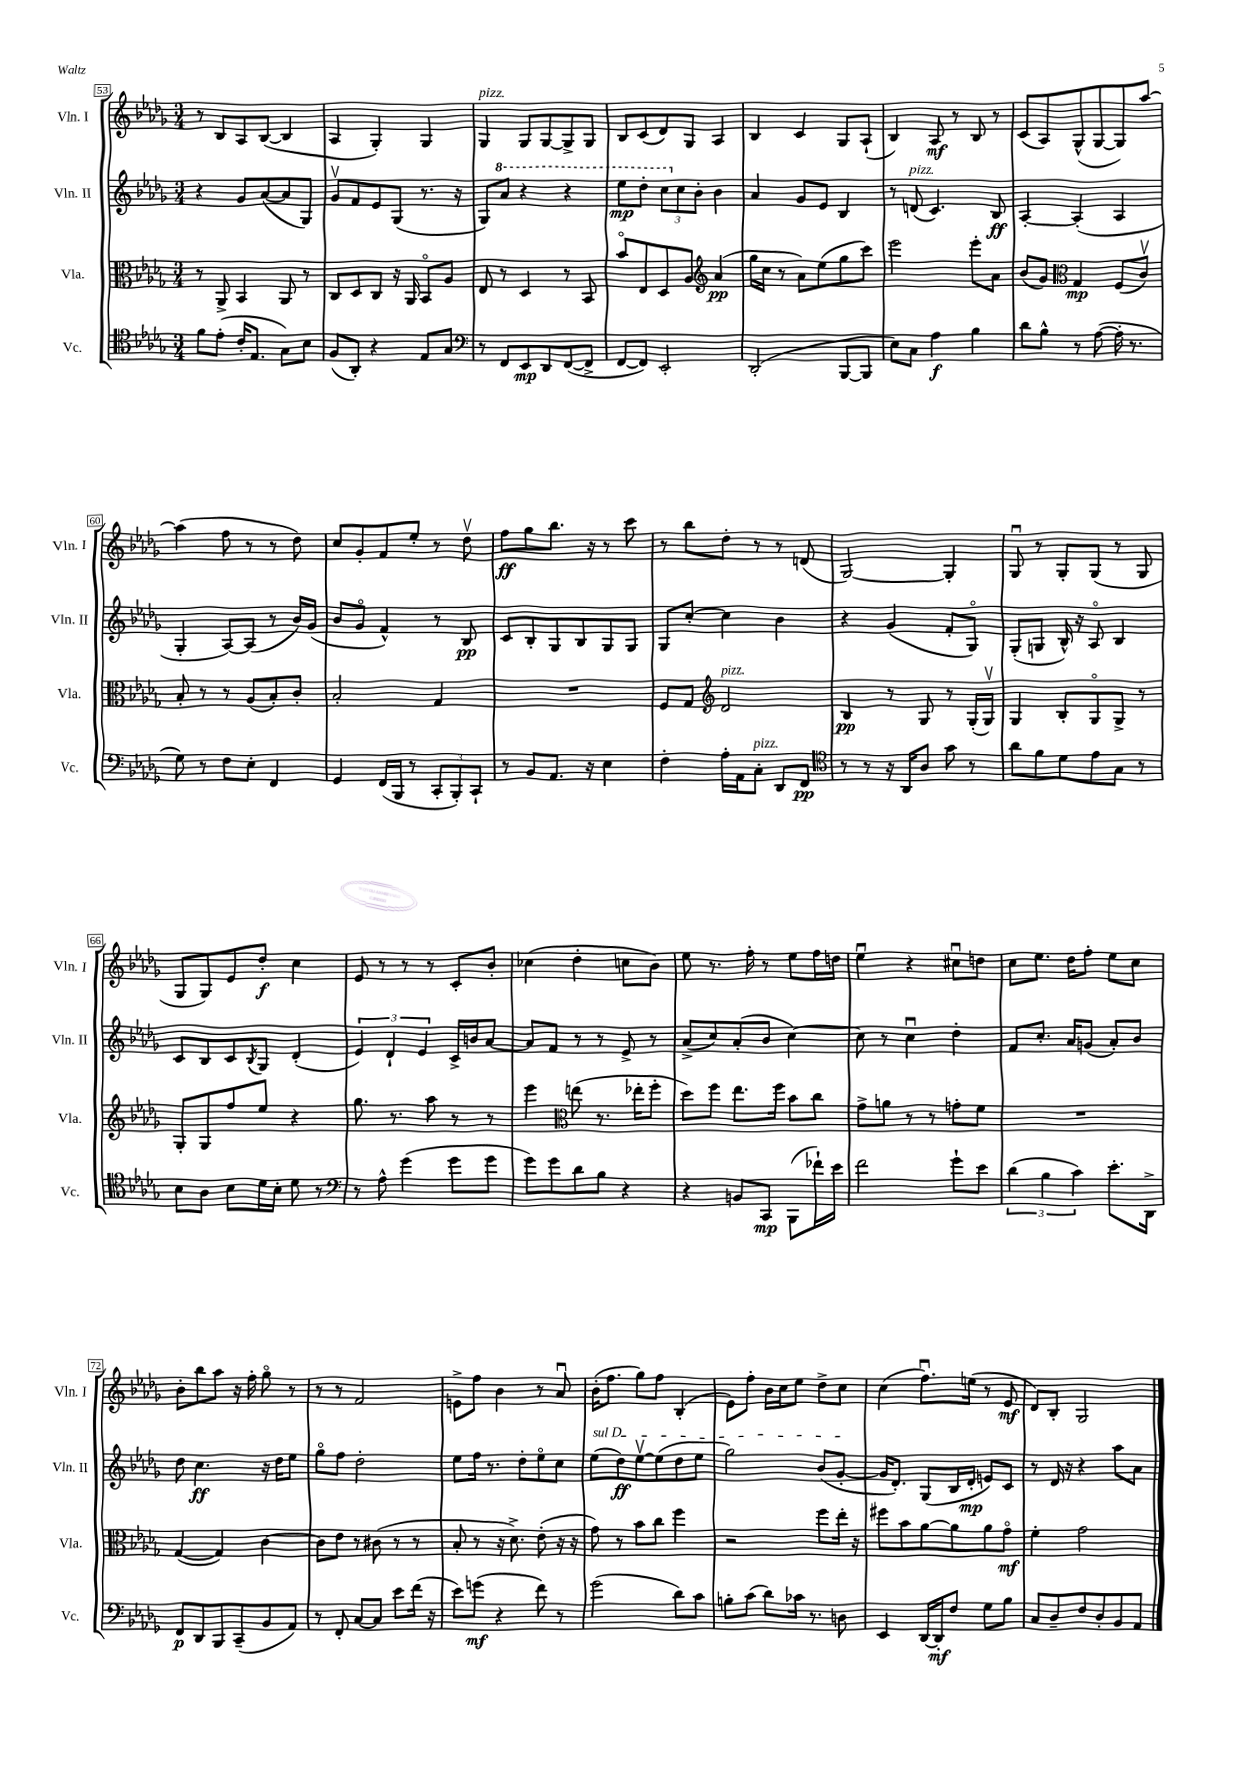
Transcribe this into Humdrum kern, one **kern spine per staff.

**kern	**kern	**kern	**kern
*staff4	*staff3	*staff2	*staff1
*clefC4	*clefC3	*clefG2	*clefG2
*k[b-e-a-d-g-]	*k[b-e-a-d-g-]	*k[b-e-a-d-g-]	*k[b-e-a-d-g-]
*M3/4	*M3/4	*M3/4	*M3/4
8f	8r	4r	8r
(8e-'	8AA-^	.	8B-
16c'	4BB-	8g-	8A-
8.E-	.	.	.
.	.	([8a-	([8B-
8G-)	8AA-	8a-]	4B-]
8B-	8r	8G-)	.
=	=	=	=
(8F	8C	8g-v	4A-
8AA-')	8D-	8f	.
4r	8C	8e-	4G-')
.	16r	(8G-	.
.	16AA-	.	.
8E-	8BB-o	8.r	4G-
8G-	8A-	.	.
.	.	16r	.
=	=	=	=
*clefF4	*	*	*
8r	8E-	8G-)	4G-
8FF	8r	8aa-	.
8EE-	4D-	4r	8G-
8DD-	.	.	[8G-
([8FF	8r	4r	8G-^]
8FF^]	8BB-	.	8G-
=	=	=	=
[8FF	8b-o	8eee-	8B-
8FF])	8E-	8ddd-'	(8c
2EE-'	8D-	12ccc	8d-)
.	.	12cc	.
.	8A-	.	8G-
.	.	12b-'	.
*	*clefG2	*	*
.	(4a-	4b-	4A-
=	=	=	=
(2DD-'	16gg-	4a-	4B-
.	16cc	.	.
.	8r	.	.
.	8a-)	8g-	4c
.	(8ee-	8e-	.
[8BBB-	8gg-	4B-	8G-
8BBB-]	8ccc)	.	(8A-`
=	=	=	=
8E-)	2eee-	8r	4B-)
8C	.	(8d	.
4A-	.	4.c)	8A-
.	.	.	8r
4B-	8eee-'	.	8B-
.	8a-	8B-	8r
=	=	=	=
8d-	(8b-	[4A-'	(8c
8B-^^	8g-)	.	8A-)
*	*clefC3	*	*
8r	4G-	(4A-']	(8G-^^
([8A-	.	.	[8G-
16A-']	(8F	4A-	8G-])
8.r	.	.	.
.	8cv)	.	[8aa-
=	=	=	=
8G-)	8B-'	4G-'	(4aa-]
8r	8r	.	.
8F	8r	[8A-)	8ff
8E-'	(8A-	(8A-]	8r
4FF	8B-')	8r	8r
.	8c'	16b-)	8dd-)
.	.	(16g-	.
=	=	=	=
4GG-	2B-'	8b-	8cc
.	.	8g-o	8g-'
(16FF	.	4f^^)	8f
16BBB-	.	.	.
8r	.	.	8ee-'
12CC'	4G-	8r	8r
12BBB-')	.	.	.
.	.	8B-	8dd-v
12CC`	.	.	.
=	=	=	=
8r	2.r	8c	8ff
8BB-	.	8B-'	8gg-
8.AA-	.	8G-	8.bb-
.	.	8B-	.
16r	.	.	16r
4E-	.	8G-	8r
.	.	8G-	8ccc
=	=	=	=
4F'	8F	8G-	8r
.	8G-	[8cc'	8bb-
*	*clefG2	*	*
16A-'	2d-	4cc]	8dd-'
16AA-	.	.	.
8C'	.	.	8r
8DD-	.	4b-	8r
8FF	.	.	(8d
=	=	=	=
*clefC4	*	*	*
8r	4B-	4r	[2G-)
8r	.	.	.
16r	8r	(4g-	.
16AA-	.	.	.
8A-	8G-	.	.
8g-	8r	8f'	4G-']
8r	(16G-'	8G-o)	.
.	16G-v)	.	.
=	=	=	=
8a-	4G-	(8G-'	8G-u
8f	.	8G	8r
8d-	8B-'	16B-^^)	8G-'
.	.	16r	.
8e-	8G-o	8A-o	(8G-
8G-	8G-^	4B-	8r
8r	8r	.	8G-
=	=	=	=
8B-	8G-'	8c	8G-
8A-	8G-	8B-	8G-)
8B-	8ff	8c	8e-
.	.	8qB-	.
16d-	8ee-	8G-	8dd-'
16B-'	.	.	.
8d-	4r	(4d-'	4cc
8r	.	.	.
=	=	=	=
*clefF4	*	*	*
8r	8.gg-	6e-)	8e-
8A-^^	.	.	8r
.	.	6d-`	.
.	8.r	.	.
(4g-	.	.	8r
.	.	6e-	.
.	8aa-	.	8r
8g-	8r	16c^	8c'
.	.	16b	.
8g-	8r	[8a-	8b-'
=	=	=	=
8g-)	4eee-	8a-]	(4cc-
8g-	.	8f	.
*	*clefC3	*	*
8d-	(8ee	8r	4dd-'
8B-	8.r	8r	.
4r	.	8e-^	8cc
.	16ee-'	.	.
.	8ff'	8r	8b-)
=	=	=	=
4r	8dd-)	(8a-^	8ee-
.	8ff	8cc)	8.r
8BB	8.ee-	(8a-'	.
.	.	.	16ff'
8CC	.	8b-	8r
.	16ff	.	.
(8BBB-	8b-	[4cc)	8ee-
16f-`)	8cc	.	16ff
16e-	.	.	16dd
=	=	=	=
2f	8g-^	8cc]	4ee-u
.	8a	8r	.
.	8r	4ccu	4r
.	8r	.	.
8g-`	8g'	4dd-'	8cc#u
8e-	8f	.	8dd
=	=	=	=
(6d-	2.r	8f	8cc
.	.	8.cc'	8.ee-
6B-	.	.	.
.	.	16a-	16dd-
6c)	.	.	.
.	.	(8g	8ff'
8.e-'	.	8a-')	8ee-
.	.	8b-	8cc
16DD-^	.	.	.
=	=	=	=
8FF	([4G-	8dd-	8b-'
8DD-	.	4.cc	8bb-
8BBB-	4G-])	.	8aa-
(8CC~	.	.	16r
.	.	.	16ff'
8BB-	[4c	16r	8gg-o
.	.	16dd-	.
8AA-)	.	8ee-	8r
=	=	=	=
8r	8c]	8gg-o	8r
8FF'	8e-	8ff	8r
[8C	8r	2dd-'	2f
8C]	(8c#	.	.
8e-	8r	.	.
(16f	8r	.	.
16r	.	.	.
=	=	=	=
8e-)	8B-'	8ee-	8e^
(8g	8r	16ff	8ff
.	.	8.r	.
4r	16r	.	4b-
.	8.d-^)	.	.
.	.	8dd-'	.
8f)	(8e-'	8ee-o	8r
8r	16r	8cc	8a-u
.	16r	.	.
=	=	=	=
(2g-	8g-)	(8ee-	(16b-'
.	.	.	8.ff
.	8r	8dd-)	.
.	8b-	[8ee-v	8gg-)
.	8cc	(8ee-]	8ff
8d-)	4ff	8dd-	(4B-'
8c	.	8ee-	.
=	=	=	=
8B'	2r	2gg-)	8e-)
(8c	.	.	8ff'
8d-)	.	.	16b-
.	.	.	16cc
16c-	.	.	8ee-
8.r	.	.	.
.	8ff	(8b-	8dd-^
8D	16ee-'	[8g-'	8cc
.	16r	.	.
=	=	=	=
4EE-	8ff#	16g-]	(4cc
.	.	8.d-')	.
.	8b-	.	.
[16DD-	[8a-	(8G-	8.ffu)
16DD-']	.	.	.
8F	8a-]	16B-	.
.	.	16d-'	(16ee
8G-	8a-	8e)	8r
8B-	8g-o	8c	8e-
=	=	=	=
8C	4f'	8r	8d-)
8D-~	.	16d-	8B-'
.	.	16r	.
8F	2g-	4r	2G-
8D-'	.	.	.
8BB-	.	8aa-	.
8AA-	.	8a-	.
==	==	==	==
*-	*-	*-	*-
